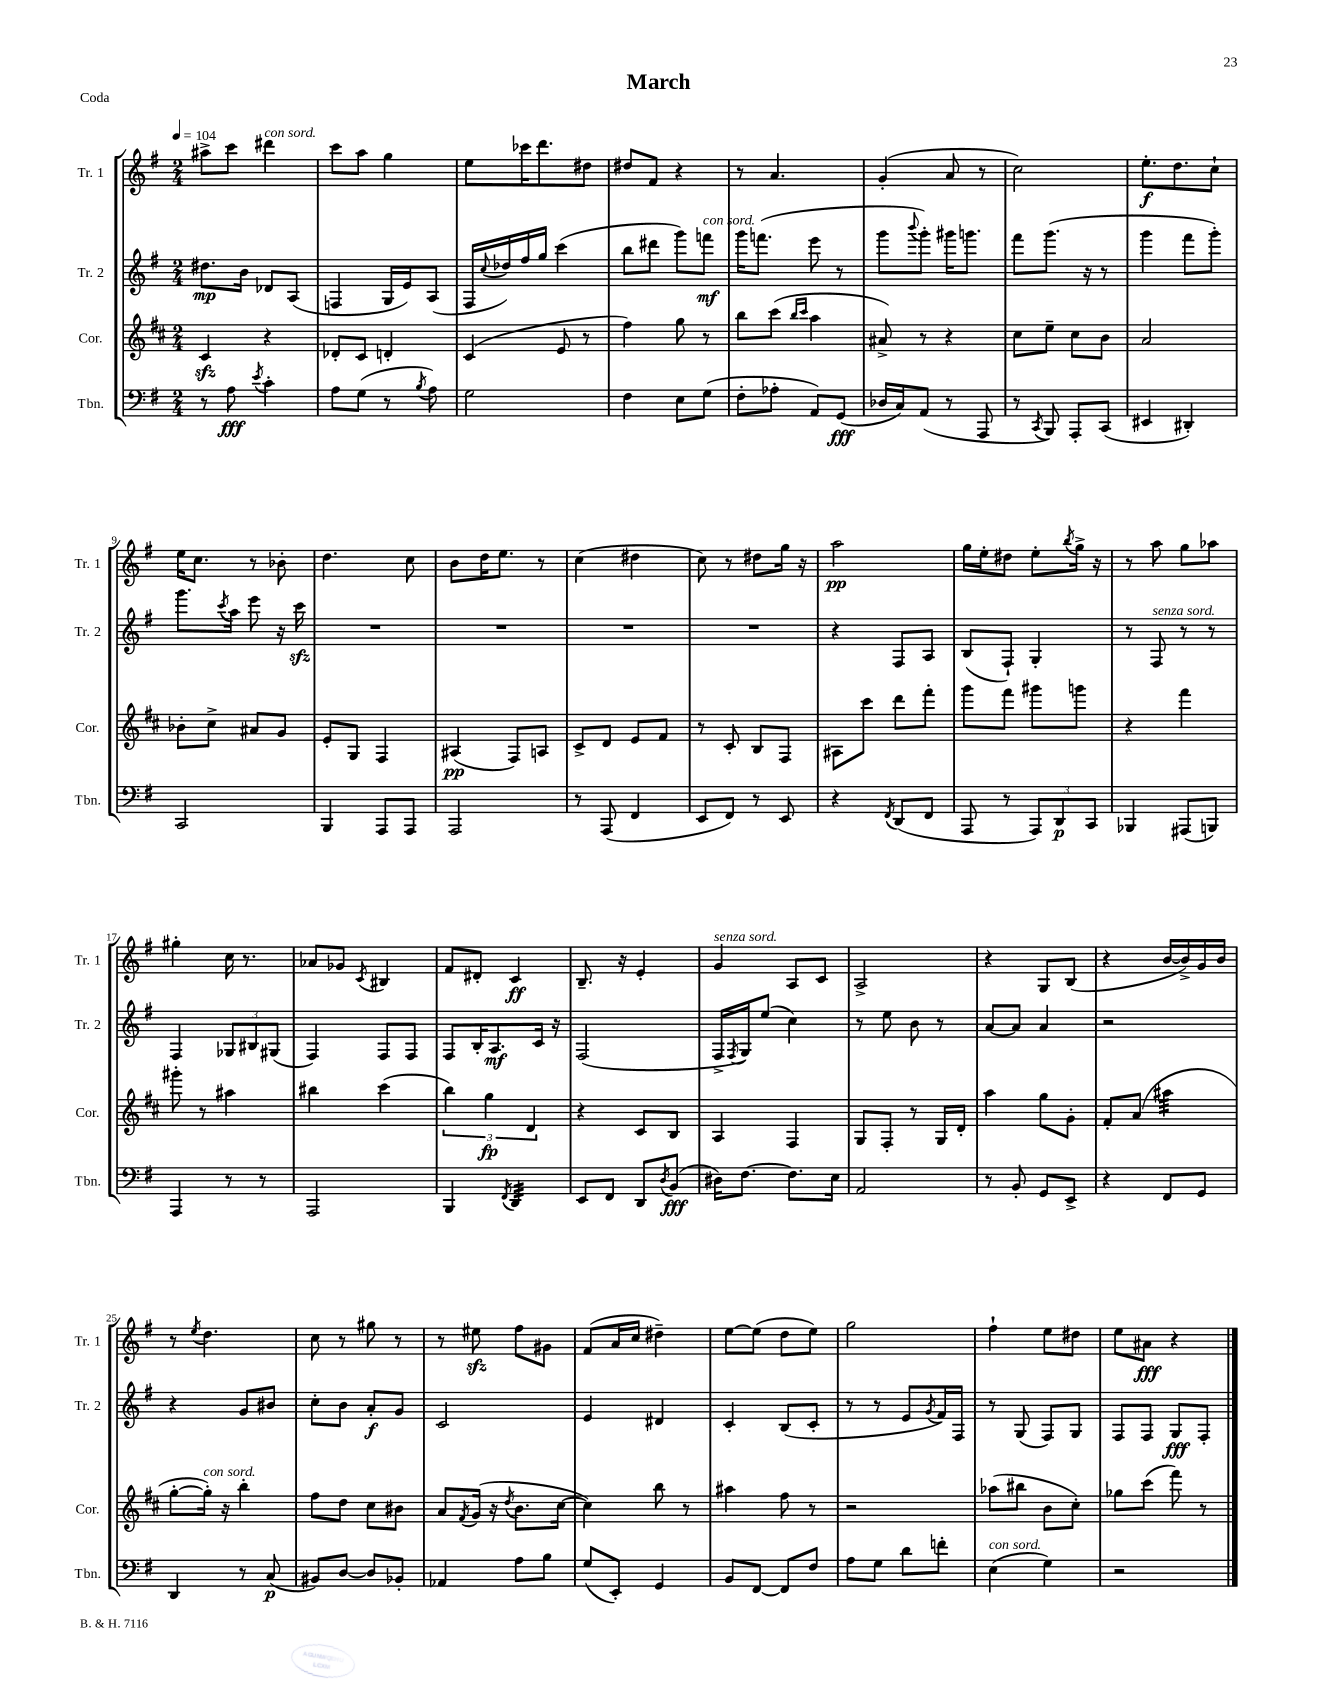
\header { title = "March" piece = "Coda" }
<<
\new StaffGroup <<
\new Staff = "s0" \with { instrumentName = "Tr. 1" shortInstrumentName = "Tr. 1" } {
    \clef treble \key g \major \numericTimeSignature \time 2/4 \tempo 4 = 104
    ais''8-> c'''8 dis'''4^\markup { \italic "con sord." } |
    c'''8 a''8 g''4 |
    e''8 ces'''16 d'''8. dis''8 |
    dis''8 fis'8 r4 |
    r8 a'4. |
    g'4-.( a'8 r8 |
    c''2) |
    e''8.-.\f d''8. c''8-! |
    e''16 c''8. r8 bes'8-. |
    d''4. c''8 |
    b'8 d''16 e''8. r8 |
    c''4( dis''4 |
    c''8) r8 dis''8 g''16 r16 |
    a''2\pp |
    g''16 e''16-. dis''8 e''8-. \acciaccatura { b''8 } g''16-> r16 |
    r8 a''8 g''8 aes''8 |
    gis''4-. c''16 r8. |
    aes'8 ges'8 \acciaccatura { c'8 } bis4 |
    fis'8 dis'8-. c'4\ff |
    b8.-- r16 e'4-. |
    g'4^\markup { \italic "senza sord." } a8 c'8 |
    a2-> |
    r4 g8 b8( |
    r4 b'16~ b'16->) g'16 b'16 |
    r8 \acciaccatura { e''8 } d''4. |
    c''8 r8 gis''8 r8 |
    r8 eis''8\sfz fis''8 gis'8 |
    fis'8( a'16 c''16 dis''4--) |
    e''8~ e''8( d''8 e''8) |
    g''2 |
    fis''4-! e''8 dis''8 |
    e''8 ais'8\fff r4 \bar "|." |
}
\new Staff = "s1" \with { instrumentName = "Tr. 2" shortInstrumentName = "Tr. 2" } {
    \clef treble \key g \major \numericTimeSignature \time 2/4
    dis''8.\mp b'16 des'8 a8( |
    f4 g16 e'16) a8( |
    fis16 \appoggiatura { c''8 } des''16) fis''16 g''16 c'''4( |
    b''8 dis'''8 g'''8) f'''8\mf^\markup { \italic "con sord." } |
    g'''16 f'''8.( e'''8 r8 |
    g'''8 \appoggiatura { b'''8 } g'''8-.) gis'''16 g'''8. |
    fis'''8 g'''8.( r16 r8 |
    g'''4 fis'''8 g'''8-.) |
    g'''8. \acciaccatura { c'''8 } a''16 e'''8 r16 c'''16\sfz |
    R2 |
    R2 |
    R2 |
    R2 |
    r4 fis8 a8 |
    b8( fis8-!) g4-. |
    r8 fis8^\markup { \italic "senza sord." } r8 r8 |
    fis4 \tuplet 3/2 { ges8 bis8 gis8( } |
    fis4) fis8 fis8 |
    fis8 b16-. a8.\mf c'16 r16 |
    fis2( |
    fis16-> \acciaccatura { fis8 } g16) e''8( c''4) |
    r8 e''8 b'8 r8 |
    a'8~ a'8 a'4 |
    r2 |
    r4 g'8 bis'8 |
    c''8-. b'8 a'8-.\f g'8 |
    c'2 |
    e'4 dis'4 |
    c'4-. b8( c'8-. |
    r8 r8 e'8 \acciaccatura { g'8 } fis'16) fis16 |
    r8 g8( fis8) g8 |
    fis8 fis8 g8\fff fis8-. \bar "|." |
}
\new Staff = "s2" \with { instrumentName = "Cor." shortInstrumentName = "Cor." } {
    \clef treble \key d \major \numericTimeSignature \time 2/4
    cis'4\sfz r4 |
    des'8-. cis'8 d'4-. |
    cis'4( e'8 r8 |
    fis''4) g''8 r8 |
    b''8 cis'''8( \grace { b''16 cis'''16 } a''4 |
    ais'8->) r8 r4 |
    cis''8 e''8-- cis''8 b'8 |
    a'2 |
    bes'8-. cis''8-> ais'8 g'8 |
    e'8-. g8 fis4 |
    ais4\pp( fis8) a8 |
    cis'8-> d'8 e'8 fis'8 |
    r8 cis'8-. b8 fis8 |
    ais8 cis'''8 d'''8 fis'''8-. |
    g'''8 fis'''8 gis'''8 g'''8 |
    r4 fis'''4 |
    gis'''8-. r8 ais''4 |
    bis''4 cis'''4( |
    \tuplet 3/2 { b''4) g''4\fp d'4 } |
    r4 cis'8 b8 |
    a4 fis4 |
    g8 fis8-. r8 g16 d'16-. |
    a''4 g''8 g'8-. |
    fis'8-. a'8( ais''4:32 |
    g''8~-. g''16-.^\markup { \italic "con sord." }) r16 b''4-. |
    fis''8 d''8 cis''8 bis'8 |
    a'8 \acciaccatura { fis'8 } g'16( r16 \acciaccatura { d''8 } b'8. cis''16~ |
    cis''4) b''8 r8 |
    ais''4 fis''8 r8 |
    r2 |
    aes''8( bis''8 b'8 cis''8-.) |
    ges''8 cis'''8( fis'''8) r8 \bar "|." |
}
\new Staff = "s3" \with { instrumentName = "Tbn." shortInstrumentName = "Tbn." } {
    \clef bass \key g \major \numericTimeSignature \time 2/4
    r8 a8\fff \acciaccatura { e'8 } c'4-. |
    a8 g8( r8 \acciaccatura { b8 } a8) |
    g2 |
    fis4 e8 g8( |
    fis8-. aes8-. a,8) g,8\fff( |
    des16 c16) a,8( r8 a,,8 |
    r8 \acciaccatura { c,8 } b,,8) a,,8-. c,8( |
    eis,4 dis,4-.) |
    c,2 |
    b,,4 a,,8 a,,8 |
    a,,2 |
    r8 a,,8( fis,4 |
    e,8 fis,8) r8 e,8 |
    r4 \acciaccatura { fis,8 } d,8( fis,8 |
    a,,8 r8 \tuplet 3/2 { a,,8) d,8\p c,8 } |
    bes,,4 ais,,8( b,,8) |
    a,,4 r8 r8 |
    a,,2 |
    b,,4 \acciaccatura { fis,8 } d,4:32 |
    e,8 fis,8 d,8 \acciaccatura { d8 } b,8\fff( |
    dis16) fis8.~ fis8. e16 |
    a,2 |
    r8 b,8-. g,8 e,8-> |
    r4 fis,8 g,8 |
    d,4 r8 c8\p( |
    bis,8) d8~ d8 bes,8-. |
    aes,4 a8 b8 |
    g8( e,8-.) g,4 |
    b,8 fis,8~ fis,8 fis8 |
    a8 g8 d'8 f'8-. |
    e4^\markup { \italic "con sord." }( g4) |
    r2 \bar "|." |
}
>>
>>
